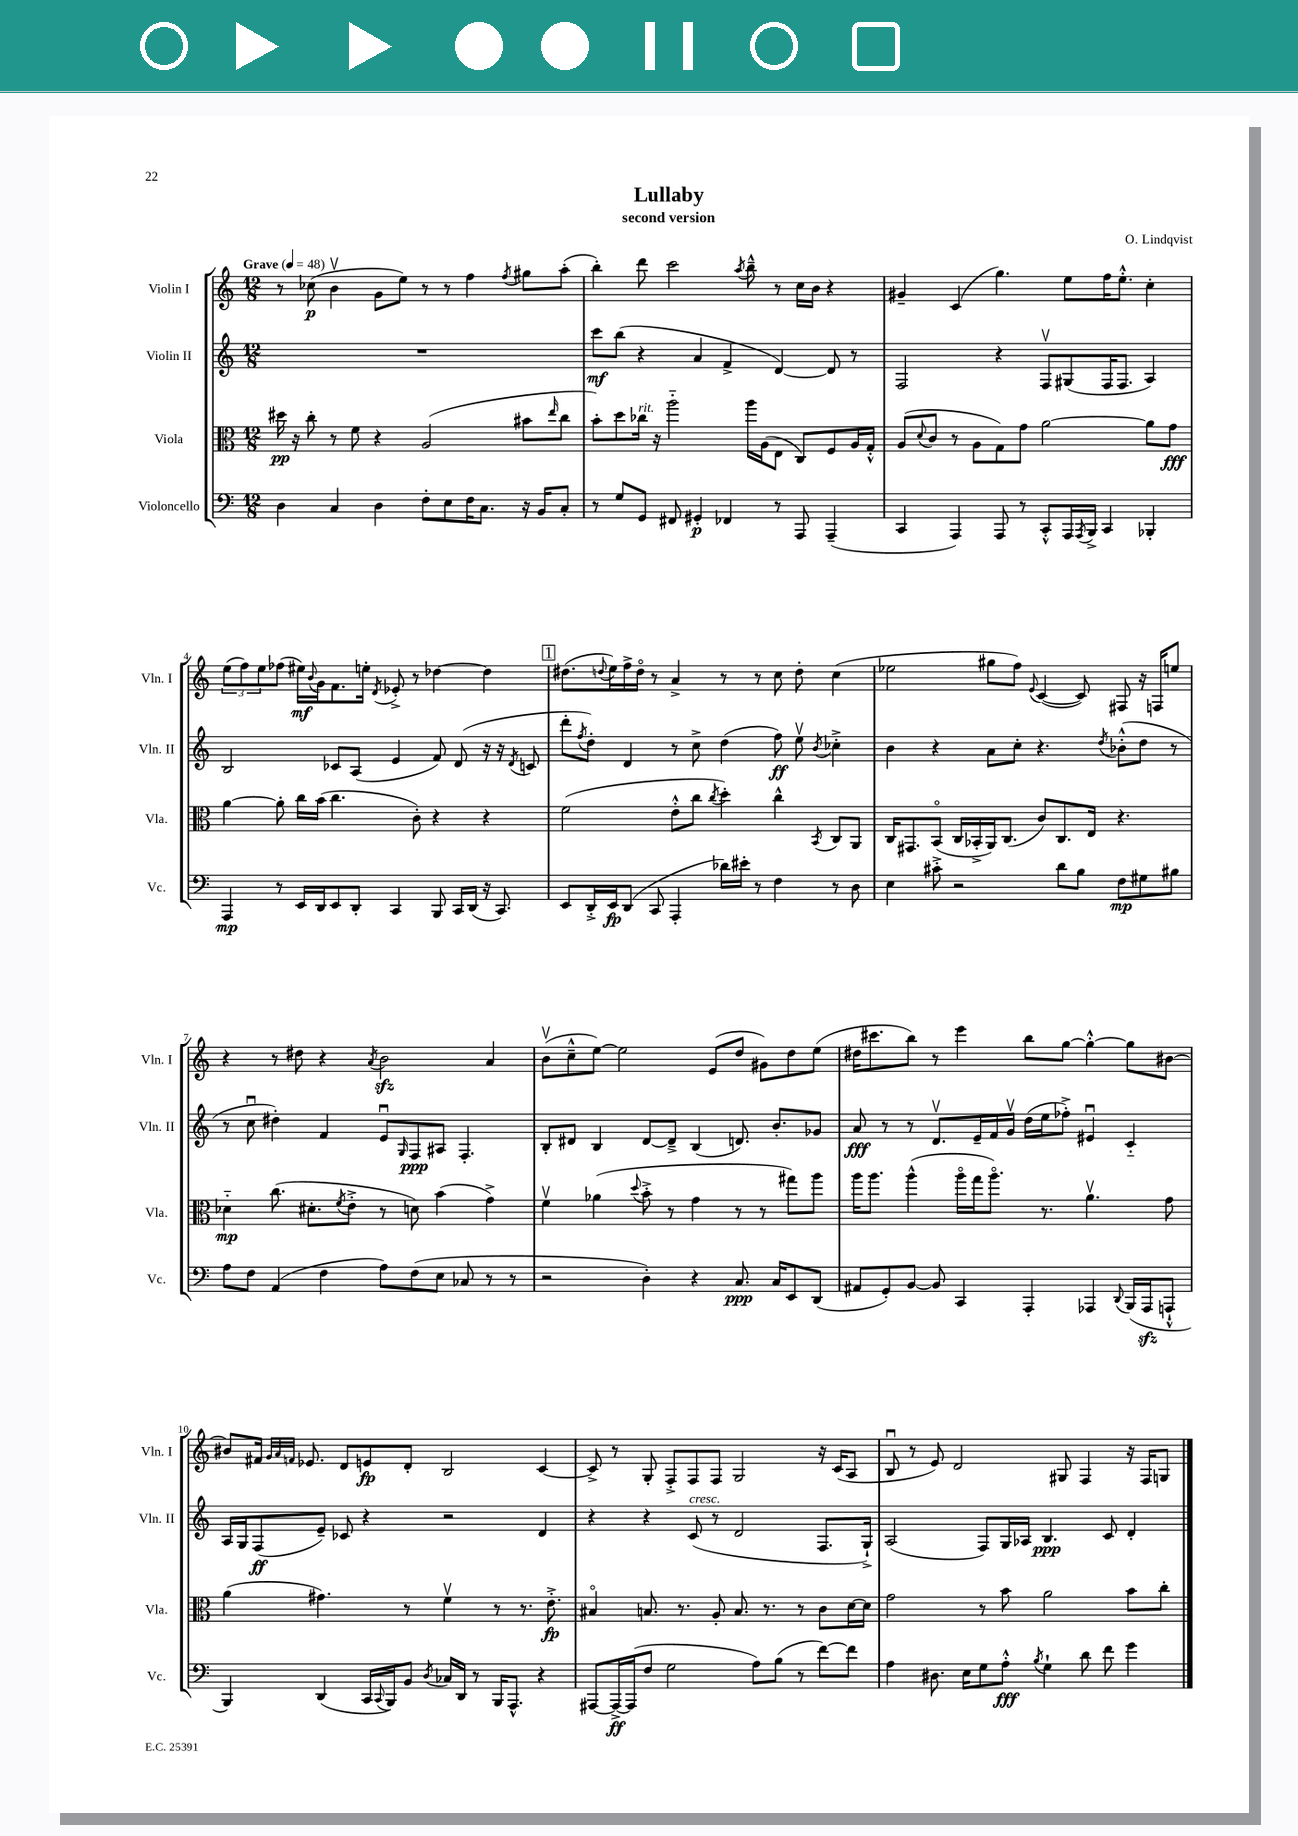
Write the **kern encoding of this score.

**kern	**dynam	**kern	**dynam	**kern	**dynam	**kern	**dynam
*part4	*part4	*part3	*part3	*part2	*part2	*part1	*part1
*staff4	*staff4	*staff3	*staff3	*staff2	*staff2	*staff1	*staff1
*I"Violoncello	*	*I"Viola	*	*I"Violin II	*	*I"Violin I	*
*I'Vc.	*	*I'Vla.	*	*I'Vln. II	*	*I'Vln. I	*
*clefF4	*	*clefC3	*	*clefG2	*	*clefG2	*
*k[]	*	*k[]	*	*k[]	*	*k[]	*
*M12/8	*	*M12/8	*	*M12/8	*	*M12/8	*
*MM48	*	*MM48	*	*MM48	*	*MM48	*
=1	=1	=1	=1	=1	=1	=1	=1
!	!	!	!	!	!	!LO:TX:a:B:t=Grave	!
4D\	.	16dd#X\	pp	1.r	.	8r	.
.	.	16r	.	.	.	.	.
.	.	8cc'\	.	.	.	(8cc-X\	p
4C/	.	8r	.	.	.	4bv\	.
.	.	8f\	.	.	.	.	.
4D\	.	4r	.	.	.	8g\L	.
.	.	.	.	.	.	8ee\J)	.
8F'\L	.	(2A/	.	.	.	8r	.
8E\	.	.	.	.	.	8r	.
16F\K	.	.	.	.	.	4ff\	.
8.C\J	.	.	.	.	.	.	.
.	.	.	.	.	.	8qff/	.
16r	.	8b#X\L	.	.	.	8gg#X\L	.
16BB/KL	.	.	.	.	.	.	.
.	.	16qqee/	.	.	.	.	.
8C'/J	.	8cc\J	.	.	.	(8aa'\J	.
=2	=2	=2	=2	=2	=2	=2	=2
8r	.	8b'\L)	.	8ccc\L	mf	4bb'\)	.
8G/L	.	8dd\	.	(8bb\J	.	.	.
!	!	!LO:TX:a:i:t=rit.	!	!	!	!	!
8GG/J	.	16cc-X\Jk	.	4r	.	8ddd\	.
.	.	16r	.	.	.	.	.
8FF#X/	.	2aa\	.	.	.	2ccc\	.
4GG#X'/	p	.	.	4a/	.	.	.
4FF-X/	.	.	.	4f^/	.	.	.
.	.	.	.	.	.	8qaa/	.
.	.	16aa\LL	.	.	.	8bb~^^\	.
.	.	(16A\J	.	.	.	.	.
8r	.	8E\J	.	[4d/)	.	8r	.
8AAA/	.	8C/L)	.	.	.	16cc\LL	.
.	.	.	.	.	.	16b\JJ	.
(4AAA~/	.	8F/	.	8d/]	.	4r	.
.	.	16A/L	.	8r	.	.	.
.	.	16G'^^/JJ	.	.	.	.	.
=3	=3	=3	=3	=3	=3	=3	=3
4CC/	.	(8A/L	.	2F/	.	4g#X~/	.
.	.	8qqd/	.	.	.	.	.
.	.	8c/J	.	.	.	.	.
4AAA/)	.	8r	.	.	.	(4c/	.
.	.	8A\L	.	.	.	.	.
8AAA/	.	8G\)	.	4r	.	4.gg\)	.
8r	.	8g\J	.	.	.	.	.
8CC'^^/L	.	[2a\	.	8Fv/L	.	.	.
16AAA/L	.	.	.	(8G#X/	.	8ee\L	.
8qAAA/	.	.	.	.	.	.	.
16BBB^/JJ	.	.	.	.	.	.	.
4CC/	.	.	.	16F/K	.	16ff\K	.
.	.	.	.	8.F/J	.	8.ee'^^\J	.
4BBB-X'/	.	8a\L]	.	4A/)	.	4cc'\	.
.	.	8g\J	fff	.	.	.	.
!!LO:LB:g=z
=4	=4	=4	=4	=4	=4	=4	=4
4AAA/	mp	[4a\	.	2B/	.	(12ee\L	.
.	.	.	.	.	.	12ff\)	.
.	.	.	.	.	.	12ee\	.
8r	.	8a'\]	.	.	.	(8ff-X\J	.
16EE/LL	.	16cc\LL	.	.	.	16ee#X\LL)	mf
.	.	.	.	.	.	8qqb/	.
16DD/J	.	(16b\JJ	.	.	.	16g\J	.
8EE/	.	4.cc\	.	8c-X/L	.	8.f\	.
8DD'/J	.	.	.	(8A/J	.	.	.
.	.	.	.	.	.	16een'\Jk	.
.	.	.	.	.	.	8qd/	.
4CC/	.	.	.	4e/	.	8e-X'^/	.
.	.	8c'\)	.	.	.	8r	.
8BBB/	.	4r	.	8f/)	.	[4dd-X\	.
16CC/LL	.	.	.	(8d/	.	.	.
(16DD/JJ	.	.	.	.	.	.	.
16r	.	4r	.	16r	.	4dd-\]	.
8.CC/)	.	.	.	16r	.	.	.
.	.	.	.	8qd/	.	.	.
.	.	.	.	8cn/	.	.	.
!!LO:REH:place=s1:t=1
=5	=5	=5	=5	=5	=5	=5	=5
8EE/L	.	(2f\	.	8ddd'\L	.	(8.dd#X\L	.
.	.	.	.	8qff/	.	.	.
16DD'^/L	.	.	.	8dd'\J)	.	.	.
.	.	.	.	.	.	8qqddn/	.
16EE/J	fp	.	.	.	.	16ee\L)	.
(8DD/J	.	.	.	4d/	.	16ff^\	.
.	.	.	.	.	.	16dd\JJ	.
8CC/	.	.	.	.	.	8r	.
4AAA'/	.	8e'^^\L	.	8r	.	4a^/	.
.	.	8cc\J	.	8cc^\	.	.	.
.	.	8qcc/	.	.	.	.	.
16d-X\LL)	.	4dd'\)	.	(4dd\	.	8r	.
16e#X'\JJ	.	.	.	.	.	.	.
8r	.	.	.	.	.	8r	.
4F\	.	4cc^^\	.	8ff\)	ff	8cc\	.
.	.	.	.	8eev\	.	8dd'\	.
.	.	8qBB/	.	8qb/	.	.	.
8r	.	8C/L	.	4cc-X'^\	.	(4cc\	.
8D\	.	8AA/J	.	.	.	.	.
=6	=6	=6	=6	=6	=6	=6	=6
4E\	.	16C/KL	.	4b\	.	2ee-X\	.
.	.	8.GG#X/	.	.	.	.	.
8c#X'^\	.	(8BB/J	.	4r	.	.	.
2r	.	16C/LL	.	.	.	.	.
.	.	16BB-X'^/	.	.	.	.	.
.	.	16AA/J)	.	8a\L	.	8gg#X\L	.
.	.	(8.C/J	.	.	.	.	.
.	.	.	.	8cc'\J	.	8ff\J)	.
.	.	.	.	.	.	8qqe/	.
.	.	8c/L)	.	4.r	.	([4c/	.
8d\L	.	8.C/	.	.	.	.	.
8B\J	.	.	.	.	.	8c/])	.
.	.	16E/Jk	.	.	.	.	.
.	.	.	.	8qdd/	.	.	.
8F\L	mp	4.r	.	(8b-X'^^\L	.	8F#X/	.
8G#X\	.	.	.	8dd\J	.	16r	.
.	.	.	.	.	.	16Fn/KL	.
8B#X\J	.	.	.	8r	.	8een/J	.
!!LO:LB:g=z
=7	=7	=7	=7	=7	=7	=7	=7
8A\L	.	4d-X\	mp	8r	.	4r	.
8F\J	.	.	.	8ccu\	.	.	.
(4AA/	.	(8.cc\	.	4dd#X'\)	.	8r	.
.	.	.	.	.	.	8dd#X\	.
.	.	8.d#X'\L	.	.	.	.	.
4F\	.	.	.	4f/	.	4r	.
.	.	8qf/	.	.	.	.	.
.	.	8e'^\J	.	.	.	.	.
.	.	.	.	.	.	8qa/	.
8A\L)	.	8r	.	8eu/L	.	2bzz\	.
.	.	.	.	16qqG/	.	.	.
(8F\	.	8dn\)	.	8F/	ppp	.	.
8E\J	.	(4b\	.	8A#X/J	.	.	.
8C-X/	.	.	.	4.F'/	.	.	.
8r	.	4g^\)	.	.	.	4a/	.
8r	.	.	.	.	.	.	.
=8	=8	=8	=8	=8	=8	=8	=8
2r	.	4fv\	.	8B'/L	.	(8bv\L	.
.	.	.	.	8d#X/J	.	8cc~^^\	.
.	.	(4a-X\	.	4B/	.	[8ee\J)	.
.	.	.	.	.	.	2ee\]	.
.	.	8qqdd/	.	.	.	.	.
4D'\)	.	8b'^\	.	[8d#/L	.	.	.
.	.	8r	.	8d#~^/J]	.	.	.
4r	.	4g\	.	(4B/	.	.	.
.	.	.	.	.	.	(8e/L	.
8.C/	ppp	8r	.	8.dn/)	.	8dd/J	.
.	.	8r	.	.	.	8g#X\L)	.
16C/KL	.	.	.	8.b'/L	.	.	.
8EE/	.	8gg#X\L)	.	.	.	8dd\	.
(8DD/J	.	8aa\J	.	8g-X/J	.	(8ee\J	.
=9	=9	=9	=9	=9	=9	=9	=9
8AA#X/L	.	16aa\KL	.	8a/	fff	16dd#X\KL	.
.	.	8.aa\J	.	.	.	8.ccc#X\	.
8GG'/)	.	.	.	8r	.	.	.
[8BB/J	.	(4aa^^\	.	8r	.	8bb\J)	.
8BB/]	.	.	.	8.dv/L	.	8r	.
4CC/	.	16aa\LL	.	.	.	4eee\	.
.	.	16gg\J	.	16e~/L	.	.	.
.	.	8.aa\J)	.	16f/	.	.	.
.	.	.	.	16gv/JJ	.	.	.
4AAA'/	.	.	.	(16dd\LL	.	8bb\L	.
.	.	8.r	.	16ee\J	.	.	.
.	.	.	.	8ff-X'^\J)	.	[8gg\J	.
4AAA-X/	.	4.av\	.	4e#Xu/	.	4gg'^^\_	.
8qqDD/	.	.	.	.	.	.	.
(16BBB/LL	.	.	.	4c/	.	8gg\L]	.
16AAA-zz/J	.	.	.	.	.	.	.
8AAAn`^^/J	.	8g\	.	.	.	[8b#X\J	.
!!LO:LB:g=z
=10	=10	=10	=10	=10	=10	=10	=10
4BBB/)	.	(4a\	.	16A/LL	.	8b#X/L]	.
.	.	.	.	16G/J	.	.	.
.	.	.	.	(8F/	ff	16f#X/Jk	.
.	.	.	.	.	.	32qqg/LLL	.
.	.	.	.	.	.	32qqa/	.
.	.	.	.	.	.	32qqfn/JJJ	.
.	.	.	.	.	.	8.e-X/	.
(4DD/	.	4.g#X\)	.	8e~/J)	.	.	.
.	.	.	.	8c-X/	.	8d/L	.
16CC/LL	.	.	.	4r	.	8en/	fp
8qqCC/	.	.	.	.	.	.	.
16BBB/J)	.	.	.	.	.	.	.
8BB/J	.	8r	.	.	.	8d'/J	.
8qD/	.	.	.	.	.	.	.
16C-X/LL	.	4fv\	.	2r	.	2B/	.
16DD/JJ	.	.	.	.	.	.	.
8r	.	.	.	.	.	.	.
16BBB/KL	.	8r	.	.	.	.	.
8.AAA^^/J	.	.	.	.	.	.	.
.	.	8.r	.	.	.	.	.
4r	.	.	.	4d/	.	[4c/	.
.	.	8.e'^\	fp	.	.	.	.
=11	=11	=11	=11	=11	=11	=11	=11
[8AAA#X/L	.	4B#X/	.	4r	.	8c^/]	.
16AAA#^/L_	ff	.	.	.	.	8r	.
(16AAA#/J]	.	.	.	.	.	.	.
8F/J	.	8.Bn/	.	4r	.	8G'/	.
2G\	.	.	.	.	.	8F'^/L	.
.	.	8.r	.	.	.	.	.
!	!	!	!	!LO:TX:a:i:t=cresc.	!	!	!
.	.	.	.	(8c/	.	8F/	.
.	.	8A'/	.	8r	.	8F/J	.
.	.	8.B/	.	2d/	.	2G/	.
8A\L)	.	.	.	.	.	.	.
.	.	8.r	.	.	.	.	.
(8B\J	.	.	.	.	.	.	.
8r	.	8r	.	.	.	.	.
[8f\L)	.	8c\L	.	8.F/L	.	16r	.
.	.	.	.	.	.	(16c/KL	.
8f\J]	.	[16d\L	.	.	.	8A/J	.
.	.	16d\JJ]	.	16G`^/Jk)	.	.	.
=12	=12	=12	=12	=12	=12	=12	=12
4A\	.	2g\	.	(2A/	.	8Bu/	.
.	.	.	.	.	.	8r	.
8.D#X\	.	.	.	.	.	8e/)	.
.	.	.	.	.	.	2d/	.
16E\KL	.	.	.	.	.	.	.
8G\	.	8r	.	8F/L)	.	.	.
8A'^^\J	fff	8b\	.	16G/L	.	.	.
.	.	.	.	16A-X/JJ	.	.	.
8qB/	.	.	.	.	.	.	.
4G`\	.	2a\	.	4.B/	ppp	.	.
.	.	.	.	.	.	8G#X/	.
8d\	.	.	.	.	.	4F/	.
8f\	.	.	.	8c/	.	.	.
4g\	.	8b\L	.	4d'/	.	16r	.
.	.	.	.	.	.	16F/KL	.
.	.	8cc'\J	.	.	.	8Gn/J	.
==	==	==	==	==	==	==	==
*-	*-	*-	*-	*-	*-	*-	*-
